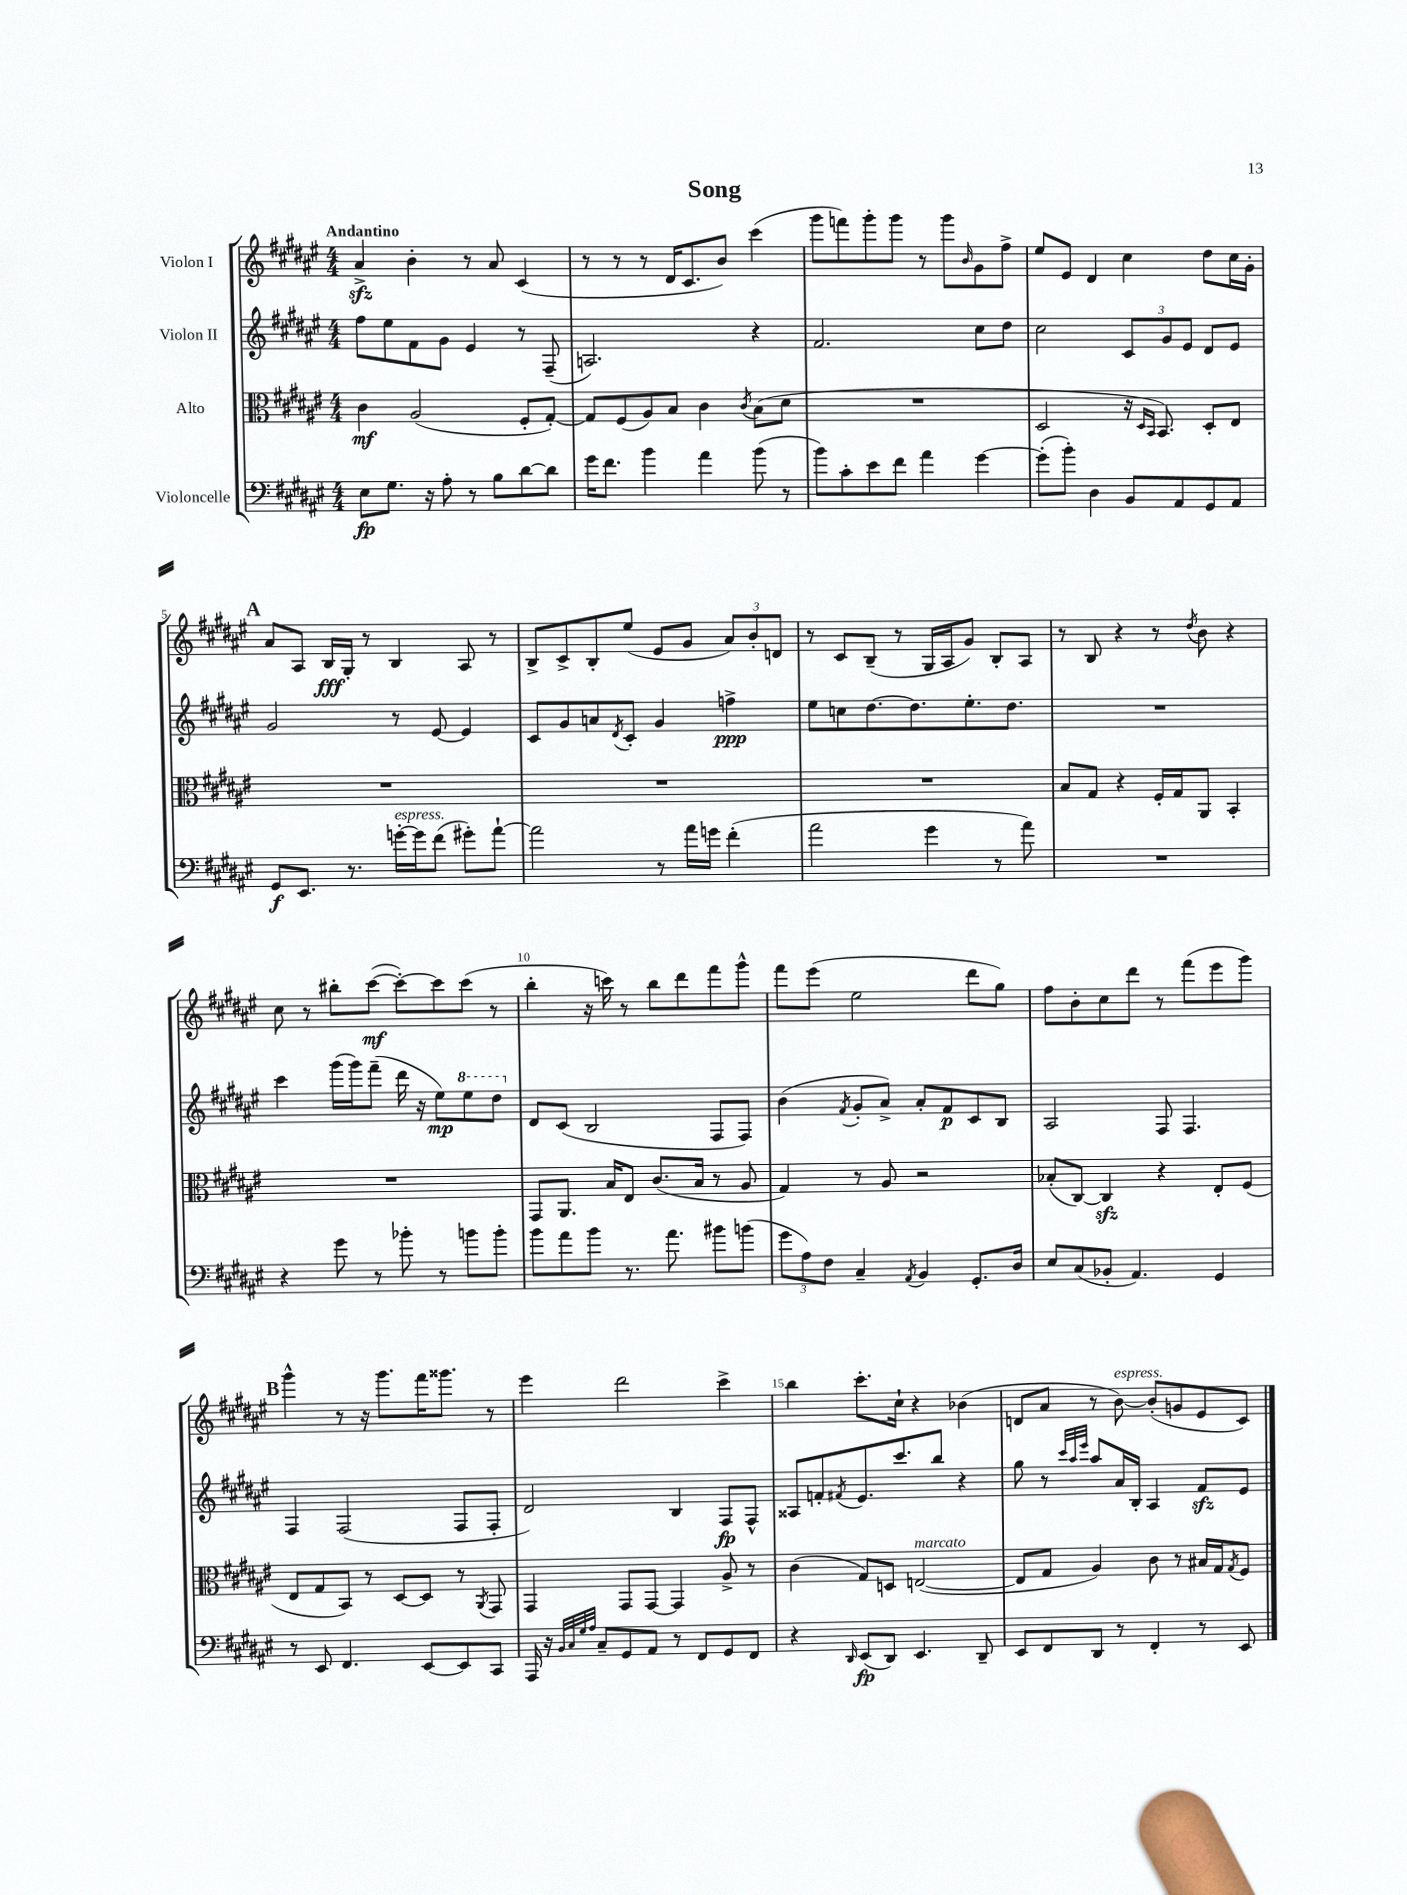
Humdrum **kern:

**kern	**dynam	**kern	**dynam	**kern	**dynam	**kern	**dynam
*part4	*part4	*part3	*part3	*part2	*part2	*part1	*part1
*staff4	*staff4	*staff3	*staff3	*staff2	*staff2	*staff1	*staff1
*I"Violoncelle	*	*I"Alto	*	*I"Violon II	*	*I"Violon I	*
*clefF4	*	*clefC3	*	*clefG2	*	*clefG2	*
*k[f#c#g#d#a#e#]	*	*k[f#c#g#d#a#e#]	*	*k[f#c#g#d#a#e#]	*	*k[f#c#g#d#a#e#]	*
*M4/4	*	*M4/4	*	*M4/4	*	*M4/4	*
=1	=1	=1	=1	=1	=1	=1	=1
!	!	!	!	!	!	!LO:TX:a:B:t=Andantino	!
8E#\L	fp	4c#\	mf	8ff#\L	.	4a#zz^/	.
8.G#\J	.	.	.	8ee#\	.	.	.
.	.	(2A#/	.	8f#\	.	4b'\	.
16r	.	.	.	.	.	.	.
8A#'\	.	.	.	8g#\J	.	.	.
8r	.	.	.	4e#/	.	8r	.
8B\L	.	.	.	.	.	8a#/	.
[8d#\	.	8F#'/L	.	8r	.	(4c#/	.
8d#\J]	.	[8G#'/J)	.	(8F#~/	.	.	.
=2	=2	=2	=2	=2	=2	=2	=2
16g#\KL	.	8G#/L]	.	2.An/)	.	8r	.
8.f#\J	.	.	.	.	.	.	.
.	.	(8F#/	.	.	.	8r	.
4b\	.	8A#/)	.	.	.	8r	.
.	.	8B/J	.	.	.	16d#/KL	.
.	.	.	.	.	.	8.c#/	.
4a#\	.	4c#\	.	.	.	.	.
.	.	.	.	.	.	8b/J)	.
.	.	8qc#/	.	.	.	.	.
(8b\	.	(8B\L	.	4r	.	(4ccc#\	.
8r	.	8d#\J	.	.	.	.	.
=3	=3	=3	=3	=3	=3	=3	=3
8b\L)	.	1r	.	2.f#/	.	8ggg#\L	.
8c#'\	.	.	.	.	.	8fffn\)	.
8e#\	.	.	.	.	.	8ggg#'\	.
8f#\J	.	.	.	.	.	8ggg#\J	.
4a#\	.	.	.	.	.	8r	.
.	.	.	.	.	.	8ggg#\L	.
.	.	.	.	.	.	16qqb/	.
[4g#\	.	.	.	8cc#\L	.	8g#\	.
.	.	.	.	8dd#\J	.	8ff#^\J	.
=4	=4	=4	=4	=4	=4	=4	=4
(8g#'\L]	.	2D#/	.	2cc#\	.	8ee#/L	.
8b'\J)	.	.	.	.	.	8e#/J	.
4D#\	.	.	.	.	.	4d#/	.
8BB/L	.	16r	.	12c#/L	.	4cc#\	.
.	.	16qqD#/LL	.	.	.	.	.
.	.	16qqBB/JJ	.	.	.	.	.
.	.	8.BB/)	.	.	.	.	.
.	.	.	.	12g#/	.	.	.
8AA#/	.	.	.	.	.	.	.
.	.	.	.	12e#/J	.	.	.
8GG#/	.	8D#'/L	.	8d#/L	.	8dd#\L	.
8AA#/J	.	8E#/J	.	8e#/J	.	16cc#\L	.
.	.	.	.	.	.	16g#'\JJ	.
!!LO:LB:g=z
!!LO:REH:place=s1:t=A
=5	=5	=5	=5	=5	=5	=5	=5
8GG#/L	f	1r	.	2g#/	.	8a#/L	.
8.EE#/J	.	.	.	.	.	8A#/J	.
.	.	.	.	.	.	16B/LL	fff
8.r	.	.	.	.	.	16G#'/JJ	.
.	.	.	.	.	.	8r	.
!LO:TX:a:i:t=espress.	!	!	!	!	!	!	!
[16gn'\LL	.	.	.	8r	.	4B/	.
16g\J]	.	.	.	.	.	.	.
(8f#\J	.	.	.	[8e#/	.	.	.
8g#X'\L)	.	.	.	4e#/]	.	8A#/	.
[8a#`\J	.	.	.	.	.	8r	.
=6	=6	=6	=6	=6	=6	=6	=6
2a#\]	.	1r	.	8c#/L	.	8B^/L	.
.	.	.	.	8g#/	.	8c#^/	.
.	.	.	.	8an/	.	8B'/	.
.	.	.	.	8qd#/	.	.	.
.	.	.	.	8c#'/J	.	(8ee#/J	.
8r	.	.	.	4g#/	.	8e#/L	.
16a#\LL	.	.	.	.	.	8g#/J	.
16gn\JJ	.	.	.	.	.	.	.
(4f#'\	.	.	.	4ffn^\	ppp	12a#/L)	.
.	.	.	.	.	.	12b'/	.
.	.	.	.	.	.	12dn/J	.
=7	=7	=7	=7	=7	=7	=7	=7
2a#\	.	1r	.	8ee#\L	.	8r	.
.	.	.	.	8ccn\	.	8c#/L	.
.	.	.	.	[8.dd#\	.	(8B~/J	.
.	.	.	.	.	.	8r	.
.	.	.	.	8.dd#\]	.	.	.
4g#\	.	.	.	.	.	16G#/LL	.
.	.	.	.	.	.	16A#/J	.
.	.	.	.	8.ee#'\	.	8g#/J)	.
8r	.	.	.	.	.	8B'/L	.
.	.	.	.	8.dd#\J	.	.	.
8a#\)	.	.	.	.	.	8A#/J	.
=8	=8	=8	=8	=8	=8	=8	=8
1r	.	8B/L	.	1r	.	8r	.
.	.	8G#/J	.	.	.	8B/	.
.	.	4r	.	.	.	4r	.
.	.	16F#'/LL	.	.	.	8r	.
.	.	16G#/J	.	.	.	.	.
.	.	.	.	.	.	8qdd#/	.
.	.	8AA#/J	.	.	.	8b\	.
.	.	4BB'/	.	.	.	4r	.
!!LO:LB:g=z
=9	=9	=9	=9	=9	=9	=9	=9
4r	.	1r	.	4ccc#\	.	8cc#\	.
.	.	.	.	.	.	8r	.
8g#\	.	.	.	(16ggg#\LL	.	8bb#X'\L	.
.	.	.	.	16ggg#\J)	.	.	.
8r	.	.	.	(8fff#~\J	.	([8ccc#\J	mf
8b-X'\	.	.	.	16ddd#\	.	8ccc#'\L_)	.
.	.	.	.	16r	.	.	.
8r	.	.	.	8ee#\L)	mp	8ccc#\]	.
*	*	*	*	*8va	*	*	*
8bn\L	.	.	.	8eee#\	.	(8ccc#\J	.
8b'\J	.	.	.	8ddd#\J	.	8r	.
=10	=10	=10	=10	=10	=10	=10	=10
*	*	*	*	*X8va	*	*	*
8b\L	.	8GG#/L	.	8d#/L	.	4bb'\	.
8a#\	.	8.AA#/J	.	(8c#/J	.	.	.
8b\J	.	.	.	2B/	.	16r	.
.	.	16B/KL	.	.	.	16cccn\)	.
8.r	.	8E#/J	.	.	.	8r	.
.	.	(8.c#/L	.	.	.	8bb\L	.
8.a#\	.	.	.	.	.	.	.
.	.	.	.	.	.	8ddd#\	.
.	.	16B/Jk	.	.	.	.	.
8b#X\L	.	8r	.	8F#/L	.	8fff#\	.
(8bn\J	.	8A#/	.	8F#/J)	.	8ggg#^^\J	.
=11	=11	=11	=11	=11	=11	=11	=11
12g#\L	.	4G#/)	.	(4b\	.	8fff#\L	.
12A#\)	.	.	.	.	.	.	.
.	.	.	.	.	.	(8eee#\J	.
12F#\J	.	.	.	.	.	.	.
.	.	.	.	8qf#/	.	.	.
4C#~/	.	8r	.	8g#'/L	.	2ee#\	.
.	.	8A#/	.	8a#^/J)	.	.	.
8qAA#/	.	.	.	.	.	.	.
4BB/	.	2r	.	8a#'/L	.	.	.
.	.	.	.	8f#/	p	.	.
8.GG#'/L	.	.	.	8c#/	.	8ddd#\L	.
.	.	.	.	8B/J	.	8gg#\J)	.
16D#/Jk	.	.	.	.	.	.	.
=12	=12	=12	=12	=12	=12	=12	=12
8E#/L	.	(8B-X'/L	.	2A#/	.	8ff#\L	.
(8C#/	.	[8C#/J)	.	.	.	8b'\	.
8BB-X'/J	.	4C#zz/]	.	.	.	8cc#\	.
4.AA#/)	.	.	.	.	.	8ddd#\J	.
.	.	4r	.	8F#/	.	8r	.
.	.	.	.	4.F#/	.	(8fff#\L	.
4GG#/	.	8E#'/L	.	.	.	8eee#\	.
.	.	(8F#/J	.	.	.	8ggg#\J)	.
!!LO:LB:g=z
!!LO:REH:place=s1:t=B
=13	=13	=13	=13	=13	=13	=13	=13
8r	.	8E#/L	.	4F#/	.	4ggg#^^\	.
8EE#/	.	8G#/	.	.	.	.	.
4.FF#/	.	8BB/J)	.	(2F#/	.	8r	.
.	.	8r	.	.	.	16r	.
.	.	.	.	.	.	8.ggg#\L	.
.	.	[8D#/L	.	.	.	.	.
[8EE#/L	.	8D#/J]	.	.	.	16fff#\K	.
.	.	.	.	.	.	8.ggg##X\J	.
8EE#/]	.	8r	.	8F#/L	.	.	.
.	.	8qAA#/	.	.	.	.	.
8CC#/J	.	8GG#/	.	8F#'/J	.	8r	.
=14	=14	=14	=14	=14	=14	=14	=14
16AAA#/	.	4GG#/	.	2d#/)	.	4eee#\	.
16r	.	.	.	.	.	.	.
32qqBB/LLL	.	.	.	.	.	.	.
32qqC#/	.	.	.	.	.	.	.
32qqG#/	.	.	.	.	.	.	.
32qqA#/JJJ	.	.	.	.	.	.	.
8C#~/L	.	.	.	.	.	.	.
8GG#/	.	8GG#/L	.	.	.	2ddd#\	.
8AA#/J	.	[8GG#/J	.	.	.	.	.
8r	.	4GG#/]	.	4B/	.	.	.
8FF#/L	.	.	.	.	.	.	.
8GG#/	.	8A#^/	.	8F#/L	fp	4ccc#^\	.
8FF#/J	.	8r	.	8F#^^/J	.	.	.
=15	=15	=15	=15	=15	=15	=15	=15
4r	.	(4c#\	.	8A##X/L	.	4bb\	.
.	.	.	.	8fn'/	.	.	.
16qqDD#/	.	.	.	8qf#X/	.	.	.
(8EE#/L	fp	8G#/L)	.	8.e#/	.	8.ccc#'\L	.
8DD#/J)	.	8Dn/J	.	.	.	.	.
.	.	.	.	8.ccc#/	.	16cc#`\Jk	.
!	!	!LO:TX:a:i:t=marcato	!	!	!	!	!
4.EE#/	.	([2En/	.	.	.	4r	.
.	.	.	.	8bb/J	.	.	.
.	.	.	.	4r	.	(4b-X\	.
8DD#~/	.	.	.	.	.	.	.
=16	=16	=16	=16	=16	=16	=16	=16
8EE#/L	.	8E/L]	.	8gg#\	.	8dn/L	.
8FF#/	.	8G#/J	.	8r	.	8a#/J	.
.	.	.	.	32qqccc#/LLL	.	.	.
.	.	.	.	32qqaa#/	.	.	.
.	.	.	.	32qqeee#/JJJ	.	.	.
8DD#/J	.	4A#/)	.	8aa#/L	.	8r	.
!	!	!	!	!	!	!LO:TX:a:i:t=espress.	!
8r	.	.	.	16a#/L	.	[8b\)	.
.	.	.	.	16B'/JJ	.	.	.
4FF#'/	.	8c#\	.	4A#/	.	(8b'/L]	.
.	.	8r	.	.	.	8gn/	.
8r	.	16B#X/LL	.	8f#zz/L	.	8e#/	.
.	.	16G#/J	.	.	.	.	.
.	.	8qG#/	.	.	.	.	.
8EE#/	.	8F#/J	.	8e#/J	.	8c#/J)	.
==	==	==	==	==	==	==	==
*-	*-	*-	*-	*-	*-	*-	*-
